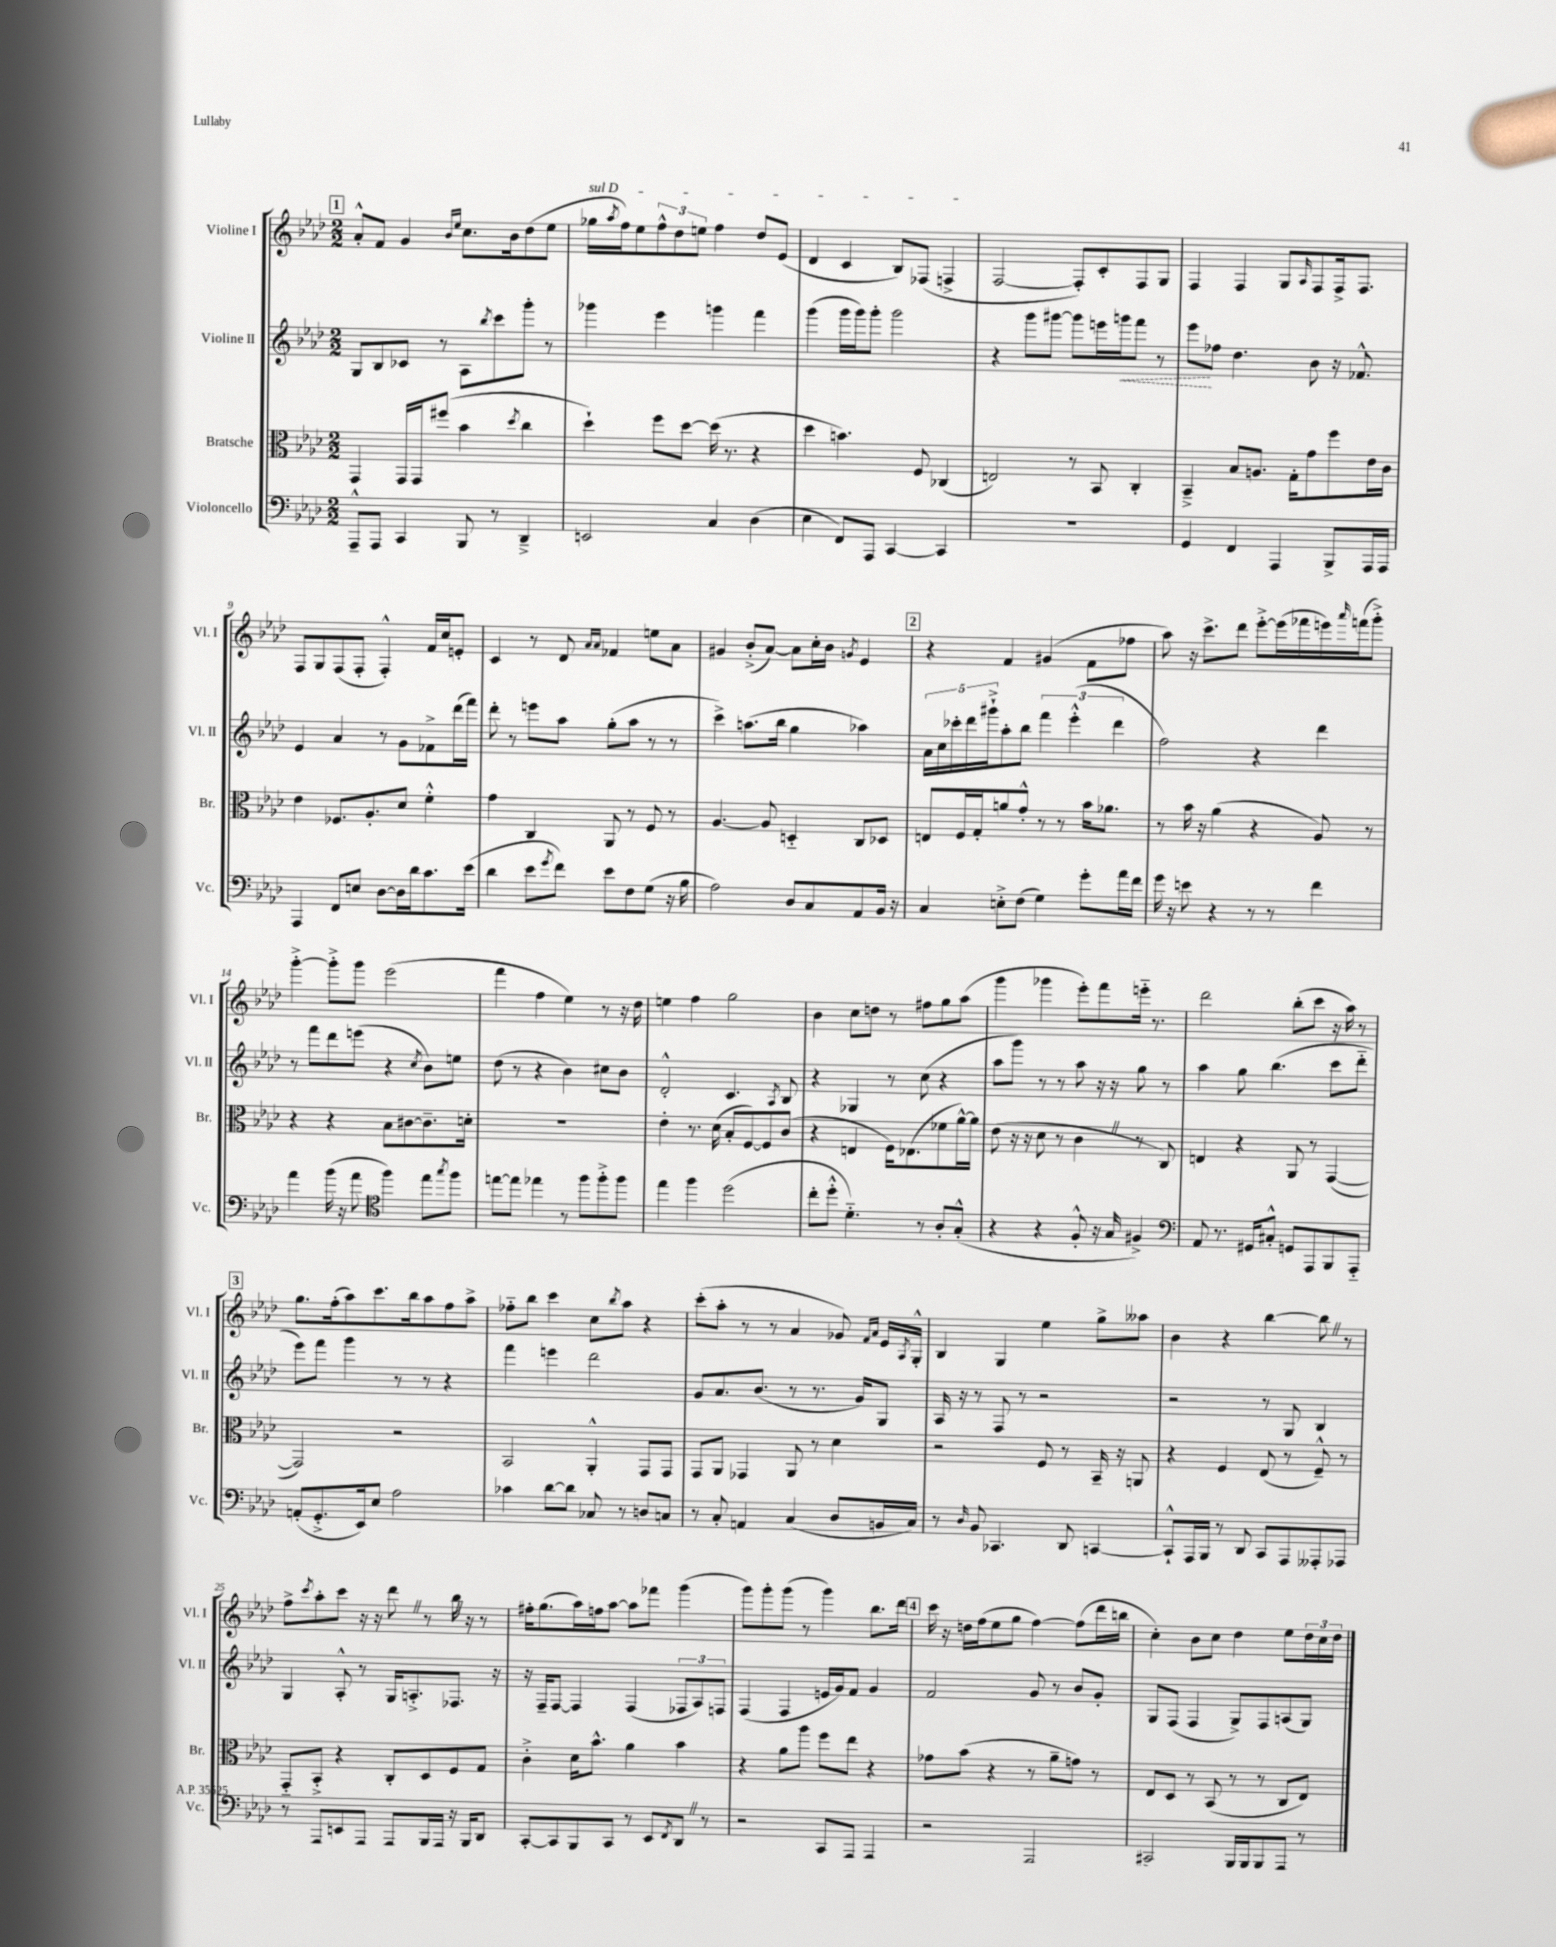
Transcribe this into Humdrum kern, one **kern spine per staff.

**kern	**kern	**kern	**dynam	**kern
*part4	*part3	*part2	*part2	*part1
*staff4	*staff3	*staff2	*staff2	*staff1
*I"Violoncello	*I"Bratsche	*I"Violine II	*	*I"Violine I
*I'Vc.	*I'Br.	*I'Vl. II	*	*I'Vl. I
*clefF4	*clefC3	*clefG2	*	*clefG2
*k[b-e-a-d-]	*k[b-e-a-d-]	*k[b-e-a-d-]	*	*k[b-e-a-d-]
*M2/2	*M2/2	*M2/2	*	*M2/2
!!LO:REH:place=s1:t=1
=4	=4	=4	=4	=4
8AAA-~^^/L	4GG/	8G/L	.	8a-'^^/L
8AAA-/J	.	8B-/	.	8f/J
4CC/	16GG/LL	8c-X/J	.	4g/
.	16GG/J	.	.	.
.	(8ff#X/J	8r	.	.
.	.	.	.	16qqb-/LL
.	.	.	.	16qqee-/JJ
8BBB-/	4b-\	8A-\L	.	8.cc\L
.	.	8qbb-/	.	.
8r	.	8ccc\	.	.
.	.	.	.	16b-\k
.	8qdd-/	.	.	.
4DD-~^/	4cc\	8ggg'\J	.	(8dd-\
.	.	8r	.	8ee-\J
=5	=5	=5	=5	=5
!	!	!	!	!LO:TX:a:i:t=sul D
2EEn/	4dd-`\)	4ggg-X\	.	16gg-X\LL
.	.	.	.	8qaa-/
.	.	.	.	16ff\J)
.	.	.	.	8ee-\
.	8ff\L	4eee-\	.	12ff^^\
.	.	.	.	12dd-\
.	[8dd-\J	.	.	.
.	.	.	.	12een\J
4C/	(16dd-\]	4gggn\	.	4ff\
.	8.r	.	.	.
(4D-\	4r	4fff\	.	8dd-/L
.	.	.	.	(8e-/J
=6	=6	=6	=6	=6
4E-\	4dd-\	(4ggg\	.	4d-/
8FF/L)	4.bn\)	16ggg\LL	.	4c/
.	.	16ggg\J)	.	.
8AAA-/J	.	8ggg'\J	.	.
[4CC/	.	2ggg\	.	8B-/L)
.	8F/	.	.	(8F-X/J
4CC/]	(4C-X/	.	.	4Fn^/
=7	=7	=7	=7	=7
1r	2En/)	4r	.	[2F/
.	.	8ggg\L	.	.
.	.	[8ggg#X\J	.	.
.	8r	8ggg#\L]	.	8F'/L])
.	8BB-/	16eeen\L	.	8c'/
!	!	!	!LO:HP:b	!
.	.	16gggn\J	<	.
.	4C'/	8fff\J	.	8F/
.	.	8r	.	8G/J
=8	=8	=8	=8	=8
4GG/	4BB-~^/	8eee-\L	.	4F/
.	.	8ff-X\J	[	.
4FF/	8B-/L	4.dd-\	.	4F/
.	8.An/J	.	.	.
4AAA-/	.	.	.	8G/L
.	16G'\KL	.	.	.
.	.	.	.	16qqA-/
.	8g\	8b-\	.	8F/
8BBB-^/L	8ff\	16r	.	16F^/k
.	.	8.f-X^^/	.	8.F/J
16AAA-/L	16e-\L	.	.	.
16AAA-/JJ	16c\JJ	.	.	.
!!LO:LB:g=z
=9	=9	=9	=9	=9
4AAA-/	4e-\	4e-/	.	8F/L
.	.	.	.	8G/
8FF/L	8.F-X/L	4a-/	.	(8F/
8En/J	.	.	.	8F'/J
.	8.A-'/	.	.	.
[8D-\L	.	8r	.	4F'^^/)
16D-\L]	8d-/J	8g\L	.	.
16d-\J	.	.	.	.
8.c\	4f'^^\	8f-X^\	.	16f/LL
.	.	.	.	16cc/J
.	.	(16ddd-\L	.	8en'/J
(16e-\Jk	.	16fff\JJ)	.	.
=10	=10	=10	=10	=10
4d-\	4g\	8ddd-'\	.	4c/
.	.	8r	.	.
8e-\L	4C/	8eeen\L	.	8r
8qg/	.	.	.	.
8f\J)	.	8aa-\J	.	8d-/
.	.	.	.	16qqa-/LL
.	.	.	.	16qqa-/JJ
8e-\L	8AA-/	(8gg'\L	.	4f-X/
8F\	8r	8aa-\J	.	.
(8G\J	8F/	8r	.	8een\L
16r	8r	8r	.	8a-\J
16B-\	.	.	.	.
=11	=11	=11	=11	=11
2A-\)	[4.A-/	4ccc^\)	.	4g#X/
.	.	(8.aan\L	.	(8b-'^/L
.	8A-/]	.	.	[8a-/J)
.	.	16bb-\Jk	.	.
8D-/L	4Dn/	4gg\	.	8a-\L]
8C/	.	.	.	16cc'\L
.	.	.	.	16b-\JJ
.	.	.	.	8qgn/
8AA-/	8C/L	4aa-X\)	.	4e-/
16BB-/Jk	8D-X/J	.	.	.
16r	.	.	.	.
!!LO:REH:place=s1:t=2
=12	=12	=12	=12	=12
4C/	8En/L	20a-\LL	.	4r
.	.	20cc\	.	.
.	.	20ccc-X'\	.	.
.	16F/L	.	.	.
.	.	20ddd-\	.	.
.	16G'/J	.	.	.
.	.	20ggg#X`^\J	.	.
8En'^\L	8an/	8aa-'\	.	4f/
(8F\J	8g'^^/J	8bb-\J	.	.
4G\)	8r	6fff\	.	(4g#X/
.	8r	.	.	.
.	.	(6eee-'^^\	.	.
8g'\L	16b-\KL	.	.	8f\L
.	8.a-X\J	.	.	.
.	.	6ddd-\	.	.
16a-\L	.	.	.	8ff-X\J
16f\JJ	.	.	.	.
=13	=13	=13	=13	=13
16g\	8r	2ff\)	.	8aa-\)
16r	.	.	.	.
8en\	16b-\	.	.	16r
.	16r	.	.	8.ccc^\L
4r	(4a-\	.	.	.
.	.	.	.	8ddd-\J
8r	4r	4r	.	[8eee-'^\L
8r	.	.	.	(16eee-\L]
.	.	.	.	16fff-X\
4f\	8A-/)	4ddd-\	.	16eeen\)
.	.	.	.	16qqaaa-/
.	.	.	.	(16fffn\J
.	8r	.	.	8ggg'^\J)
!!LO:LB:g=z
=14	=14	=14	=14	=14
4a-\	4r	8r	.	[4ggg'^\
.	.	8fff\L	.	.
(16b-\	4r	8ddd-\	.	8ggg'^\L]
16r	.	.	.	.
8a-\	.	(8eeen\J	.	8ggg\J
*clefC4	*	*	*	*
4ff\)	8B-\L	4r	.	(2eee-\
.	[8c#X\	.	.	.
.	.	8qcc/	.	.
8ee-\L	8.c#~\]	8b-\L)	.	.
8qgg/	.	.	.	.
8ff\J	.	8een\J	.	.
.	16dn'\Jk	.	.	.
=15	=15	=15	=15	=15
[8een\L	1r	(8dd-\	.	4fff\
8ee\J]	.	8r	.	.
4ee-X\	.	4r	.	4ff\
8r	.	4b-\)	.	4ee-\)
8ff\L	.	.	.	.
8ff'^\	.	8cc#X\L	.	8r
8ff\J	.	8b-\J	.	16r
.	.	.	.	16dd-\
=16	=16	=16	=16	=16
4ee-\	4e-'\	2d-'^^/	.	4een\
4ff\	8.r	.	.	4ff\
.	(16d-\	.	.	.
(2dd-\	8B-'/L	4.c/	.	2gg\
.	[8F/)	.	.	.
.	8F/]	.	.	.
.	.	8qA-/	.	.
.	(8c/J	8B-/	.	.
=17	=17	=17	=17	=17
8cc'\L	4r	4r	.	4b-\
8dd-'^^\J	.	.	.	.
4.d-\)	4En/	4G-X/	.	8cc\L
.	.	.	.	8ddn\J
.	16F\KL)	8r	.	8r
.	(8.E-X\	.	.	.
8r	.	(8cc\	.	8ff#X\L
8A-'/L	8f-X\	4r	.	8gg\
(8G'^^/J	[16a-^^\L)	.	.	(8aa-\J
.	16a-\JJ]	.	.	.
=18	=18	=18	=18	=18
4r	(8e-\	8aa-\L	.	4ggg\
.	16r	8ggg\J)	.	.
.	16r	.	.	.
4r	8d-\	8r	.	4ggg-X\
.	8r	8r	.	.
8F'^^/	4cZ\	8aa-\	.	8eee-'\L)
16r	.	16r	.	8fff\
16G/	.	16r	.	.
4F#X^/)	8r	8gg\	.	16eeen\Jk
.	.	.	.	8.r
.	8C/)	8r	.	.
=19	=19	=19	=19	=19
*clefF4	*	*	*	*
8AA-/	4En/	4aa-\	.	2ddd-\
8.r	.	.	.	.
.	4r	8gg\	.	.
16GG#X/KL	.	.	.	.
8C#X'^^/J	.	(4.bb-\	.	.
8GGn/L	8AA-/	.	.	(8bb-'\L
8AAA-/	8r	.	.	8ccc\J
8BBB-/	([4GG/	8ccc\L	.	16r
.	.	.	.	16aa-\)
8AAA-/J	.	8ddd-\J	.	8r
!!LO:LB:g=z
!!LO:REH:place=s1:t=3
=20	=20	=20	=20	=20
(8AAn'/L	2GG/])	8eee-\L)	.	8.gg\L
8.GG'^/	.	8fff\J	.	.
.	.	.	.	(16ff'\k
.	.	4ggg\	.	8aa-\)
16EE-/k)	.	.	.	.
8E-/J	.	.	.	8.ccc\
2A-\	2r	8r	.	.
.	.	.	.	16bb-\k
.	.	8r	.	8aa-\
.	.	4r	.	8ff\
.	.	.	.	8aa-^\J
=21	=21	=21	=21	=21
4c-X\	2BB-/	4fff\	.	8ff-X\L
.	.	.	.	8bb-\J
[8d-\L	.	4eeen\	.	4ccc\
8d-\J]	.	.	.	.
8C-X/	4AA-'^^/	2ddd-\	.	8cc\L
.	.	.	.	8qbb-/
8r	.	.	.	8aa-\J
8Dn/L	8GG/L	.	.	4r
8Cn/J	8GG/J	.	.	.
=22	=22	=22	=22	=22
8r	8GG/L	8g/L	.	(8ccc'\L
8C'/	8AA-/J	8.a-/	.	8aa-'\J
4AAn/	4GG-X/	.	.	8r
.	.	(8.b-/J	.	.
.	.	.	.	8r
(4C/	8AA-/	8r	.	4a-/
.	8r	8.r	.	.
8D-/L	4d-\	.	.	8g-X/)
.	.	16g/KL)	.	.
.	.	.	.	16qqf/LL
.	.	.	.	16qqa-/JJ
16BBn/L	.	8G/J	.	16e-/LL
.	.	.	.	8qA-/
16C/JJ)	.	.	.	16G'^^/JJ
=23	=23	=23	=23	=23
8r	2r	16A-/	.	4B-/
.	.	16r	.	.
16qqD-/	.	.	.	.
8BB-/	.	8r	.	.
4.CC-X/	.	8F/	.	4G/
.	.	8r	.	.
.	8F/	2r	.	4ee-\
8DD-/	8r	.	.	.
[4CCn/	16BB-~/	.	.	8gg^\L
.	16r	.	.	.
.	8AAn/	.	.	8aa--X\J
=24	=24	=24	=24	=24
8CC`^^/L]	4r	2r	.	4b-\
16AAA-/L	.	.	.	.
16BBB-/JJ	.	.	.	.
8r	4F/	.	.	4r
8DD-/	.	.	.	.
8CC/L	(8E-/	8r	.	[4bb-\
8AAA-/	8r	8G/	.	.
8AAA--X'/	8F~^^/)	4B-/	.	8bb-Z\]
8AAA-X/J	8r	.	.	8r
!!LO:LB:g=z
=25	=25	=25	=25	=25
8r	8GG/L	4G/	.	8ff^\L
.	.	.	.	8qccc/
8AAA-^/L	8BB-'^/J	.	.	8aa-'\
8EEn/	4r	8A-'^^/	.	8ccc\J
8AAA-/J	.	8r	.	16r
.	.	.	.	16r
8AAA-/L	8C'/L	16G/KL	.	8ddd-Z\
.	.	8.An'^/	.	.
16BBB-/L	8D-/	.	.	8r
16AAA-'/JJ	.	.	.	.
16r	8F/	8.F-X/J	.	16bb-Z\
16BBB-/KL	.	.	.	16r
8DD-/J	8G/J	.	.	8r
.	.	16r	.	.
=26	=26	=26	=26	=26
[8CC'/L	4c'^\	16r	.	16ff#X'\KL
.	.	16F~/KL	.	(8.gg\
8CC/]	.	[8F/J	.	.
8BBB-/	16d-\KL	4F/]	.	16aa-\L)
.	8.b-^^\J	.	.	16ffn\J
(8CC/J	.	.	.	[8aa-\J
8r	4a-\	(4F/	.	8aa-\L]
8EE-/L	.	.	.	8fff-X\J
8qFF/	.	.	.	.
8DD-Z/J	4b-\	12F-X/L	.	(4ggg\
.	.	12A-/)	.	.
8r	.	.	.	.
.	.	12Fn/J	.	.
=27	=27	=27	=27	=27
2r	4r	(4F/	.	8ggg\L)
.	.	.	.	8ggg'\
.	8a-\L	4F/	.	(8ggg\J
.	8aa-\J	.	.	8r
8CC/L)	8ff\L	16en/LL	.	4ggg\)
.	.	16g/J)	.	.
(8AAA-/J	8ee-\J	8f/J	.	.
4AAA-/)	4r	4g/	.	8.bb-\L
.	.	.	.	16ddd-\Jk
!!LO:REH:place=s1:t=4
=28	=28	=28	=28	=28
2r	8g-X\L	2f/	.	16ccc\
.	.	.	.	16r
.	(8b-\J	.	.	16ddn\LL
.	.	.	.	(16ff\J
.	4r	.	.	8ee-\
.	.	.	.	8gg\J
2AAA-/	8r	8g/	.	[4ff\)
.	8a-~\L	8r	.	.
.	8gn\J)	8b-/L	.	(8ff\L]
.	8r	8g'/J	.	16ddd-\L
.	.	.	.	16bbn\JJ
=29	=29	=29	=29	=29
2CC#X^/	8E-/L	8G/L	.	4cc'\)
.	8D-/J	(8F/J	.	.
.	8r	4F/	.	8b-\L
.	(8BB-/	.	.	8cc\J
[16BBB-'^/LL	8r	8G^/L)	.	4dd-\
(16BBB-/J]	.	.	.	.
8BBB-'^/	8r	8F/	.	.
8AAA-/J)	8C/L	(8An/	.	8ee-\L
8r	8E-/J)	8G/J)	.	24dd-\L
.	.	.	.	24cc\
.	.	.	.	24dd-\JJ
==	==	==	==	==
*-	*-	*-	*-	*-
